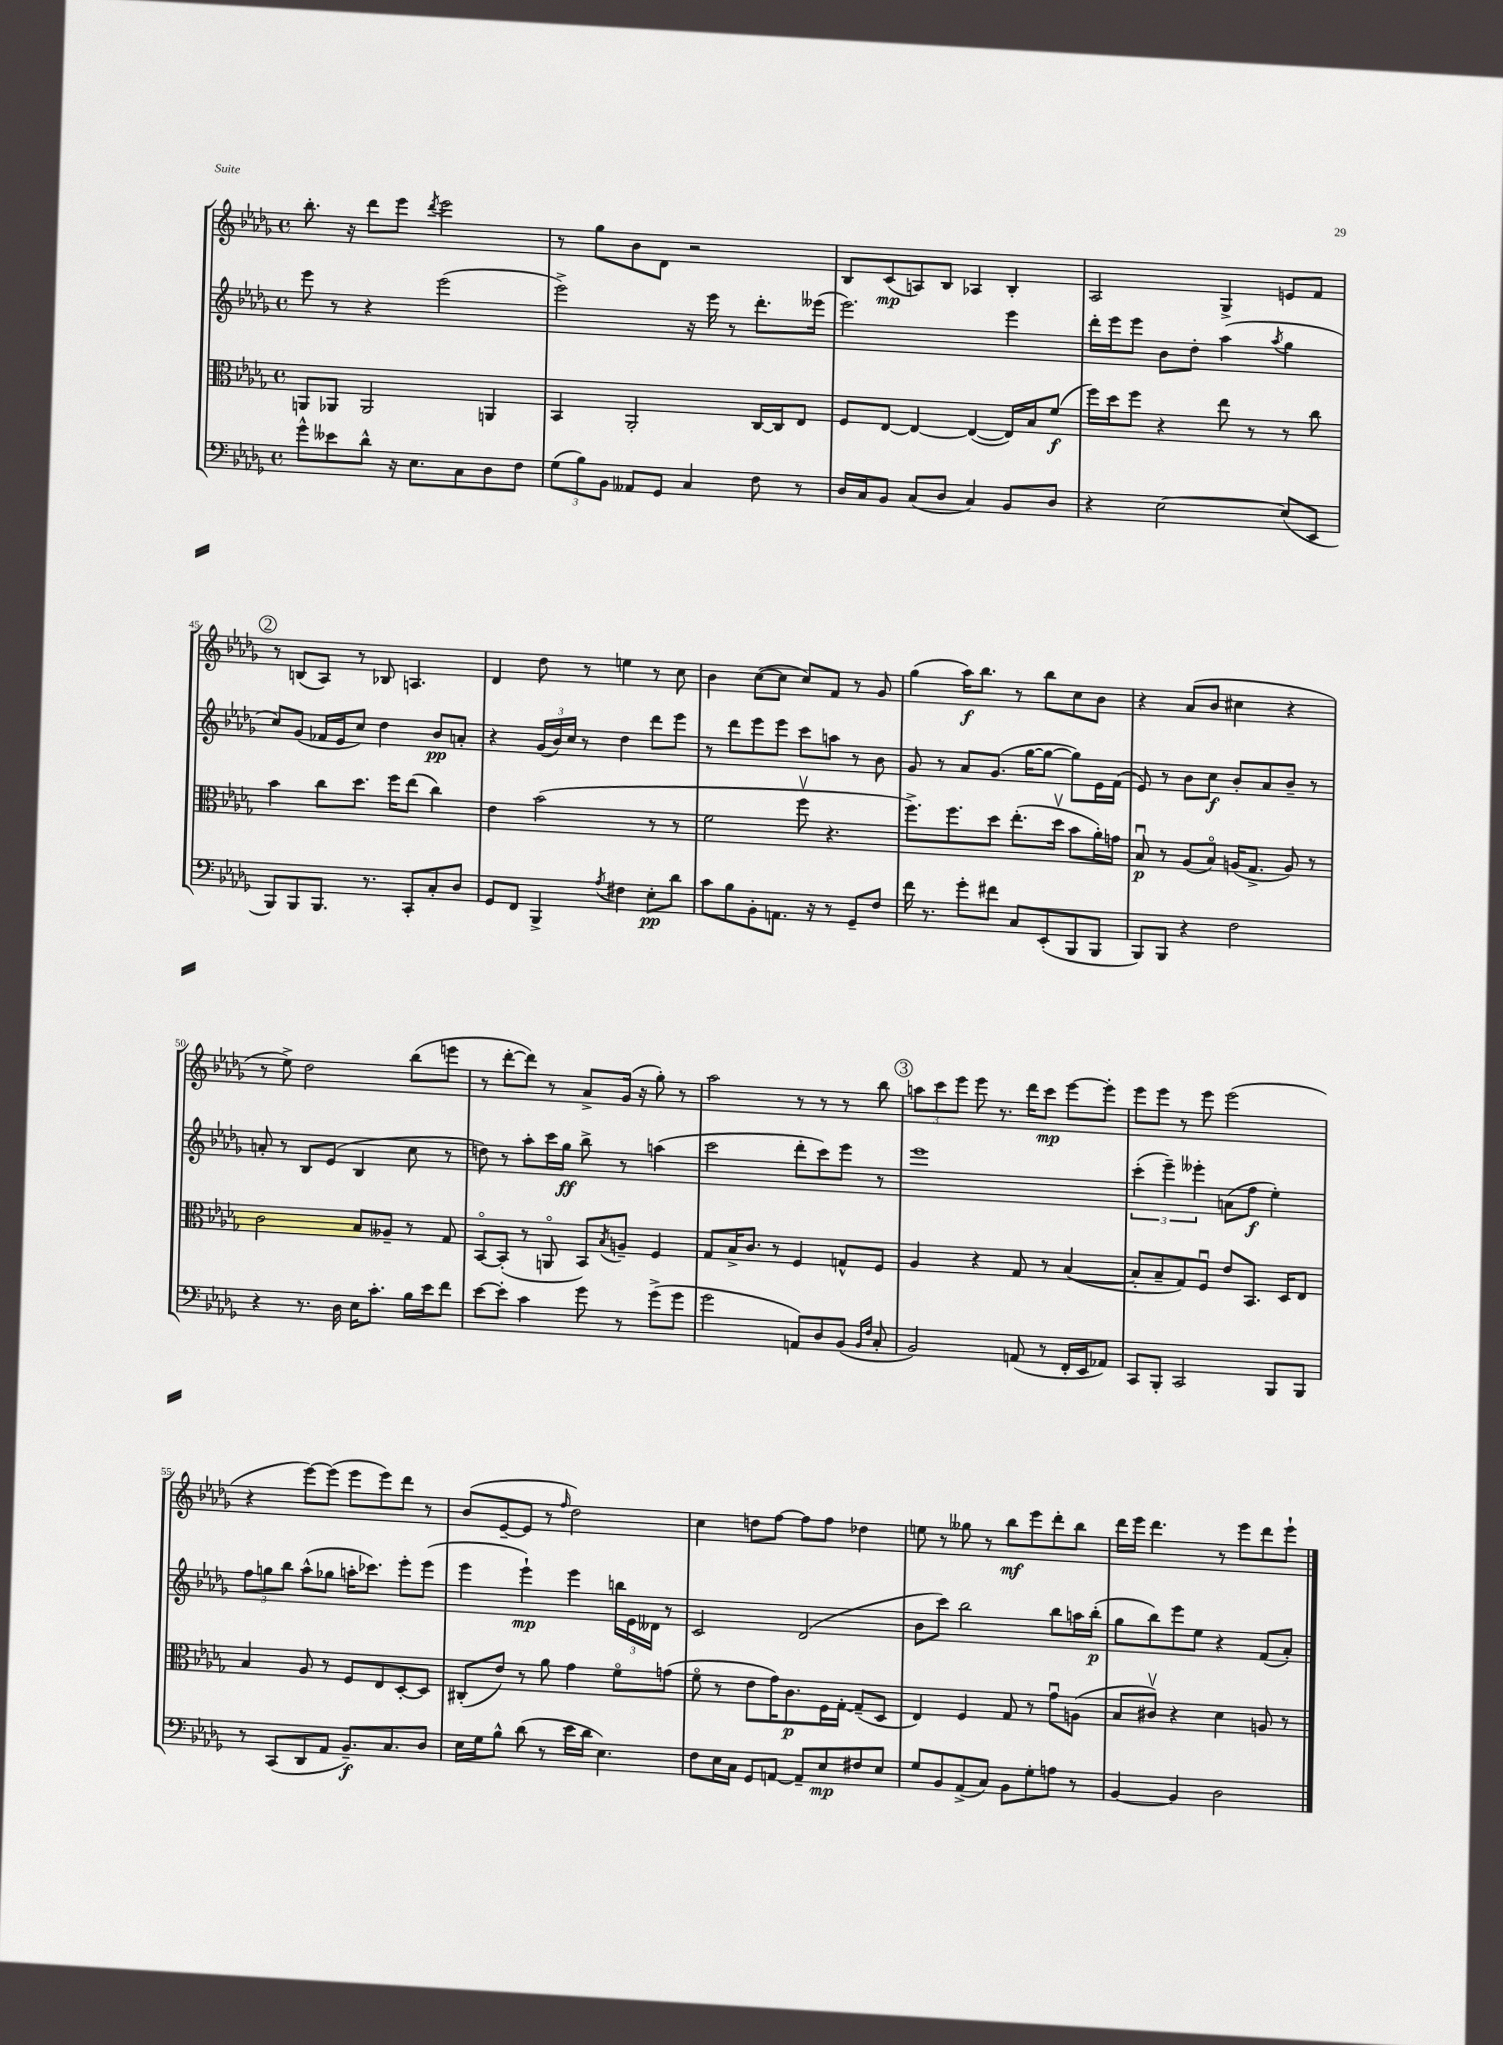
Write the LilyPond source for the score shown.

<<
\new StaffGroup <<
\new Staff = "s0" {
    \clef treble \key des \major \defaultTimeSignature \time 4/4
    bes''8.-. r16 des'''8 ees'''8 \acciaccatura { des'''8 } ees'''2 |
    r8 ges''8 bes'8 des'8 r2 |
    bes8 c'8\mp( a8) bes8 aes4 bes4-. |
    aes2 ges4-> e'8 f'8 |
    \mark \markup { \circle "2" } r8 b8( aes8) r8 bes8 a4. |
    des'4 des''8 r8 e''4 r8 c''8 |
    bes'4 c''8~( c''8 c''8) f'8 r8 ges'8 |
    ges''4( aes''16\f) bes''8. r8 bes''8 c''8 bes'8 |
    r4 aes'8( bes'8 cis''4 r4 |
    r8 ees''8->) des''2 bes''8( e'''8 |
    r8 des'''8~-. des'''8) r8 aes'8-> ges'16( r16 ges''8-.) r8 |
    aes''2 r8 r8 r8 bes''8 |
    \mark \markup { \circle "3" } \tuplet 3/2 { a''8 c'''8 ees'''8 } ees'''8 r8. des'''16 c'''8\mp ees'''8~ ees'''8-. |
    ees'''8 ees'''8 r8 ees'''8 ees'''2( |
    r4 ees'''8~) ees'''8( ees'''8 ees'''8) des'''8 r8 |
    bes'8( ees'8~-- ees'8 r8 \grace { f''16 } des''2) |
    c''4 d''8 f''8~ f''8 f''8 des''4 |
    e''8 r8 geses''8 r8 bes''8\mf ees'''8 des'''8-. bes''8 |
    des'''16 ees'''16 des'''4. r8 ees'''8 des'''8 ees'''8-! \bar "|." |
}
\new Staff = "s1" {
    \clef treble \key des \major \defaultTimeSignature \time 4/4
    ees'''8 r8 r4 ees'''2( |
    ees'''2->) r16 ees'''16 r8 des'''8.-. eeses'''16( |
    ees'''2.) ees'''4 |
    des'''16-. ees'''16 ees'''8 bes'8 des''8-. aes''4( \acciaccatura { aes''8 } ges''4 |
    \mark \markup { \circle "2" } c''8) ges'8( fes'16 ees'16 c''8) des''4 bes'8\pp a'8-. |
    r4 \tuplet 3/2 { ges'16( bes'16) c''16 } r8 des''4 des'''8 ees'''8 |
    r8 des'''8 ees'''8 ees'''8 c'''8 a''8 r8 bes'8 |
    ges'8 r8 aes'8 ges'8.( ges''16~ ges''8~ ges''8) ees'16 f'16( |
    ees'8) r8 bes'8 c''8\f bes'8-. aes'8 bes'8-- r8 |
    a'8-. r8 bes8 ees'8( bes4 c''8 r8 |
    d''8) r8 aes''8-. c'''16 ges''16\ff bes''8-> r8 a''4( |
    c'''2 des'''8-. c'''8) ees'''8 r8 |
    \mark \markup { \circle "3" } ees'''1 |
    \tuplet 3/2 { c'''4-.( ees'''4--) eeses'''4-. } a'8( f''8\f ees''4-.) |
    \tuplet 3/2 { f''8 g''8 bes''8 } aes''8-^( ges''8 a''16-. ces'''8.) ees'''8-. ees'''8( |
    ees'''4 ees'''4-!\mp) ees'''4 \tuplet 3/2 { b''16 ees'16 deses'16 } r8 |
    c'2 des'2( |
    bes'8 c'''8) bes''2 bes''8 a''16 bes''16-.\p( |
    ges''8 bes''8) ees'''8 ees''8 r4 f'8( aes'8-.) \bar "|." |
}
\new Staff = "s2" {
    \clef alto \key des \major \defaultTimeSignature \time 4/4
    a,8 aes,8 aes,2 a,4 |
    bes,4 aes,2-. c16~ c16 ees8 |
    f8 ees8~ ees4~ ees4~( ees16) bes16 f'8\f( |
    f''16) des''16 f''8 r4 ees''8 r8 r8 c''8 |
    \mark \markup { \circle "2" } bes'4 c''8 des''8. f''16 ees''8( c''4) |
    ees'4 bes'2( r8 r8 |
    f'2 f''8\upbow r4. |
    f''8.->) f''8. des''8 ees''8.-.( des''16\upbow bes'8 aes'16-.) g'16 |
    bes8\downbow\p r8 aes8( bes8\flageolet) a16( ges8.-> a8) r8 |
    c'2 bes8 aeses8-- r8 ges8 |
    bes,8~\flageolet bes,8-.( r8 a,8\flageolet bes,8) \acciaccatura { bes8 } a8-- f4 |
    ges8 bes16-> c'8. r8 f4 g8-^ f8 |
    \mark \markup { \circle "3" } aes4 r4 ges8 r8 bes4~( |
    bes8-. bes8-- ges8) f8\downbow ees'8 bes,8. des16 ees8 |
    bes4 aes8 r8 f8 ees8 des8~-. des8 |
    cis8-.( ees'8) r8 aes'8 ges'4 f'8\flageolet g'8( |
    f'8\flageolet r8 ees'8 ges'16) c'8.\p f16 ges16~-. ges8--( des8 |
    ees4) f4 ges8 r8 ges'8\downbow a8( |
    bes8 cis'8\upbow) r4 des'4 a8 r8 \bar "|." |
}
\new Staff = "s3" {
    \clef bass \key des \major \defaultTimeSignature \time 4/4
    ges'8-^ eeses'8 des'8-^ r16 ees8. c8 des8 f8 |
    \tuplet 3/2 { ges8( bes8) bes,8 } aeses,8 ges,8 c4 f8 r8 |
    des16 c16 bes,8 c8( des8 c4) bes,8 des8 |
    r4 ees2~ ees8( ees,8 |
    \mark \markup { \circle "2" } bes,,8) bes,,8 bes,,8. r8. c,8-. c8-. des8 |
    ges,8 f,8 bes,,4-> \acciaccatura { aes8 } fis4 ees8-.\pp des'8 |
    c'8 bes8 bes,8-. a,8. r16 r8 ges,8-- f8 |
    f'16 r8. ges'8-. fis'8 c8 ees,8-.( bes,,8 bes,,8 |
    bes,,8) bes,,8 r4 f2 |
    r4 r8. des16 ees16 c'8.-. bes16 ees'16 f'8 |
    ees'8~ ees'8-. c'4 ges'8 r8 ges'8->( ges'8 |
    ges'2 a,8) des8 bes,8( \grace { bes,16 f16 } c8-. |
    \mark \markup { \circle "3" } bes,2) a,8( r8 f,16-. ees,16 aes,8) |
    c,8 bes,,8-. c,2 bes,,8 bes,,8 |
    r8 c,8( des,8 aes,8 bes,8.--\f) c8. des8 |
    ees16 ges16 bes8-^ des'8( r8 ees'16 des'16 ees4.) |
    f8 ees16 c16 ges,8 a,8~ a,8-- ees8\mp fis8 ees8 |
    ges8 bes,8 aes,8->( c8) bes,8 ges8-. a8 r8 |
    bes,4~ bes,4 des2 \bar "|." |
}
>>
>>
\layout { \context { \Score currentBarNumber = #41 \override BarNumber.break-visibility = ##(#f #t #t) barNumberVisibility = #(every-nth-bar-number-visible 5) } }
